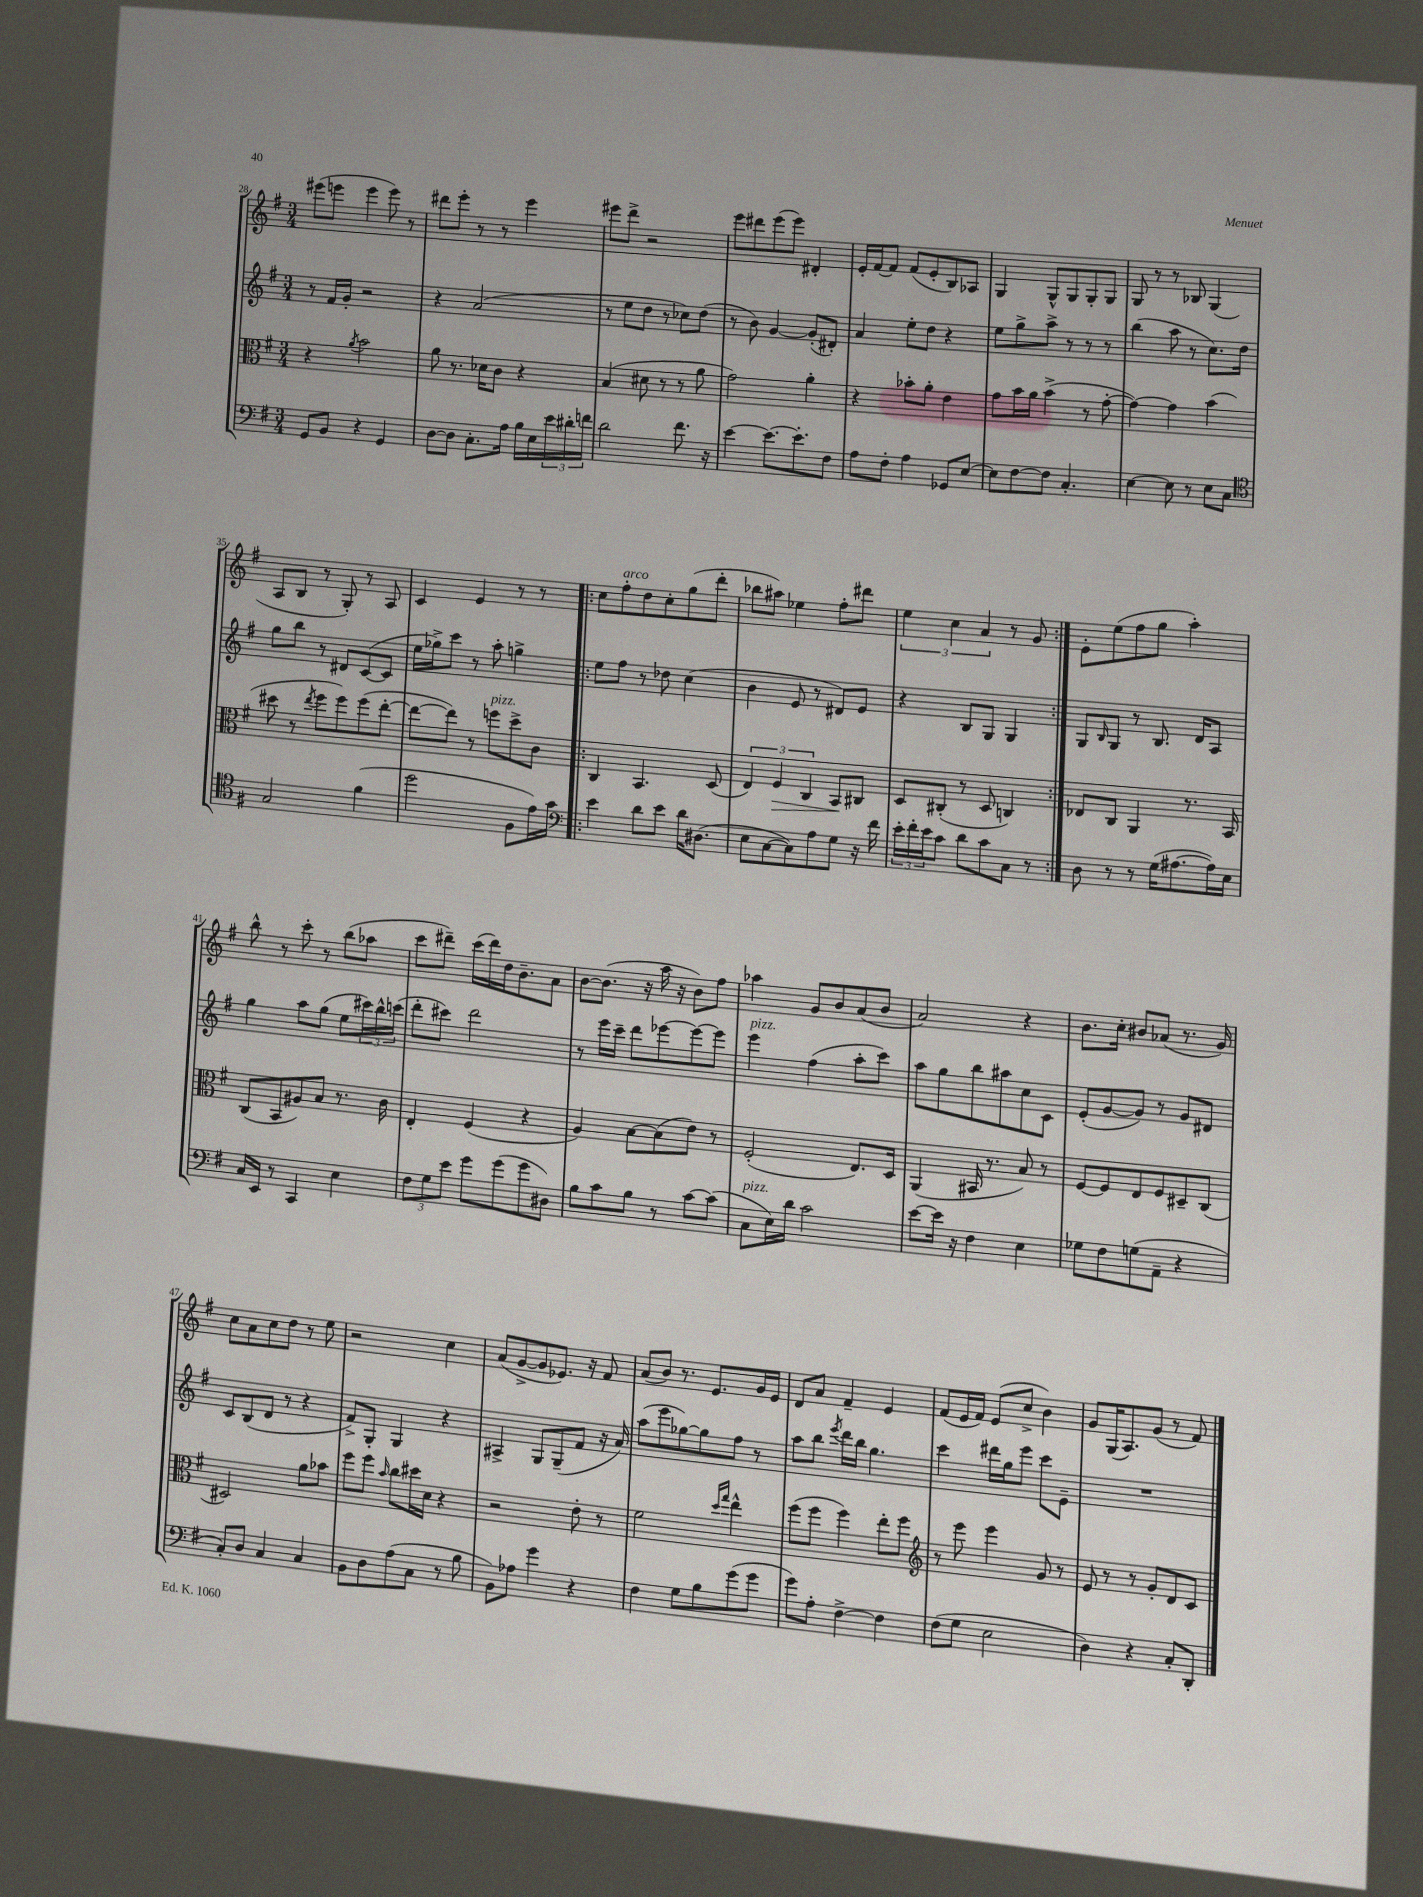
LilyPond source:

<<
\new StaffGroup <<
\new Staff = "s0" {
    \clef treble \key g \major \numericTimeSignature \time 3/4
    eis'''8( e'''8 e'''4 e'''8) r8 |
    dis'''8 e'''8-. r8 r8 e'''4 |
    eis'''8 d'''8-> r2 |
    e'''8 dis'''8 e'''8( e'''8) dis'4-. |
    e'16-. fis'16~ fis'8 fis'8( e'8-. b8) aes8 |
    g4 g8-^ g8 g8-. g8 |
    g8 r8 r8 bes8 g4( |
    a8 b8 r8 g8-.) r8 a8 |
    c'4 e'4 r8 r8 |
    \repeat volta 2 { c''8 fis''8-.^\markup { \italic "arco" } d''8 c''8-. g''8( d'''8-. |
    bes''8 ais''8) ees''4 fis''8-. dis'''8 |
    \tuplet 3/2 { e''4 c''4 a'4 } r8 g'8 | }
    e'8-. e''8( fis''8 g''8 a''4-.) |
    b''8-^ r8 c'''8-. r8 b''8( aes''8 |
    c'''8 dis'''8--) c'''16( dis'''16) d''16 b'8.-- a'8 |
    b'8~ b'8.( r16 a''16 r16 b'8) fis''8 |
    aes''4 g'8 b'8 a'8( b'8 |
    a'2) r4 |
    b'8. c''16-. bis'8 aes'8( r8. g'16) |
    c''8 a'8 c''8 d''8 r8 e''8 |
    r2 c''4 |
    a'8( g'8~-> g'8 ees'8.) r16 fis'8 |
    a'8( b'8) r8. e'8. g'16 e'16 |
    d'8 a'8 fis'4-- e'4 |
    fis'8( e'16 fis'16) e'8( c''8-> b'4) |
    g'8 g16( a8.) g'8( r8 fis'8) \bar "|." |
}
\new Staff = "s1" {
    \clef treble \key g \major \numericTimeSignature \time 3/4
    r8 fis'16 g'16-. r2 |
    r4 a'2( |
    r8 e''8 d''8 r8 ces''8) d''8( |
    r8 b'8) g'4~ g'8-.( dis'8-.) |
    a'4 e''8-. d''8 r4 |
    e''8 g''8-> a''8-> r8 r8 r8 |
    b''4( a''8 r8 c''8.) d''16 |
    g''8 b''8 r8 dis'8 c'8~( c'8 |
    e''16 ges''16->) c'''8 r8 a''8-. g''4-> |
    \repeat volta 2 { e''8 fis''8 r8 des''8 c''4( |
    b'4 e'8 r8 dis'8) e'8 |
    r4 b8 g8 g4 | }
    g8 \grace { b16 } g8 r8 b8. d'16 a8 |
    g''4 a''8 g''8( e''8 \tuplet 3/2 { cis'''16) b''16-^ c'''16( } |
    d'''8-. cis'''8) d'''2 |
    r8 e'''16 c'''16-- d'''8 ees'''8~ ees'''8~ ees'''8 |
    e'''4^\markup { \italic "pizz." } fis''4( a''8-. c'''8) |
    a''8 g''8 b''8 ais''8 c''8 c'8 |
    e'8-.( g'8~ g'8) r8 g'8 dis'8 |
    c'8 b8( d'8 r8 r4 |
    fis'8->) g8-. g4 r4 |
    ais4-> g8 g8--( fis'8 r16 a'16) |
    a''8( e'''8 ges''8~) ges''8 fis''8 r8 |
    a''8 b''8 \acciaccatura { e'''8 } d'''16 b''16 g''4. |
    c'''4 dis'''16 g''16 e'''8 c'''8 e'8-- |
    R2. \bar "|." |
}
\new Staff = "s2" {
    \clef alto \key g \major \numericTimeSignature \time 3/4
    r4 \acciaccatura { a'8 } b'2 |
    a'8 r8. des'16 c'8 r4 |
    b4( dis'8 r8 r8 a'8 |
    g'2) a'4-. |
    r4 bes'8-. a'8-. e'4 |
    g'8 b'16 a'16 b'4->( r8 g'8~-. |
    g'4~) g'4 b'4( |
    dis''8 r8 \acciaccatura { e''8 } fis''8 fis''8) fis''8( e''8~-. |
    e''8~ e''8) r8 f''8^\markup { \italic "pizz." } d''8-> c'8 |
    \repeat volta 2 { c4 b,4. d8( |
    \tuplet 3/2 { e4) fis4\> c4 } b,8\! cis8 |
    d8 cis8-.( r8 d8 c4) | }
    ees8 c8 a,4 r8. b,16 |
    c8( b,8 ais8) b8 r8. c'16 |
    e4-. fis4( r4 |
    a4) b8~ b8( e'8) r8 |
    fis2-.( e8.) d16 |
    a,4( bis,16 r8. b8) r8 |
    fis8~ fis8 e8 fis8 dis8-- c8( |
    dis2) a'8 bes'8 |
    fis''8 fis''8 \grace { b'16 } c''8 dis''16 d'16 r4 |
    r2 e'8-. r8 |
    fis'2 \grace { d''16 g''16 } e''4-^ |
    fis''8( fis''8 fis''4) e''8-. fis''8 |
    \clef treble r8 e'''8 e'''4 g'8 r8 |
    e'8 r8 r8 g'8-. d'8 c'8 \bar "|." |
}
\new Staff = "s3" {
    \clef bass \key g \major \numericTimeSignature \time 3/4
    g,8 b,8 r4 g,4 |
    d8~ d8 c8.-. a16 b16 e16 \tuplet 3/2 { e'16 dis'16-. f'16 } |
    d'2 fis'8. r16 |
    e'4~ e'8.~ e'8.-. fis8 |
    a8 fis8-. a4 ges,8 e8~ |
    e8 fis8~ fis8 c4.-. |
    e4~ e8 r8 e8 c8 |
    \clef tenor g2 fis'4( |
    d''2 fis8 e'16) g'16 |
    \repeat volta 2 { \clef bass e'4 d'8 e'8 d'16 dis8.( |
    e8 c8~ c8) a8 g8 r16 fis'16 |
    \tuplet 3/2 { e'16-. fis'16-. e'16 } c'8 d'8 c'8 c8 r8 | }
    d8 r8 r8 g16( ais8.~ ais16) e16 |
    c16 e,16 r8 c,4 e4 |
    \tuplet 3/2 { fis8 g8 e'8 } g'8 g'8( g'8 dis8) |
    b8 c'8 b8 r8 c'8~ c'8( |
    c8^\markup { \italic "pizz." } e16) d'16 c'2 |
    e'8~ e'16 r16 fis4 e4 |
    ges8 fis8 g8( a,8-- r4 |
    c8-.) d8 c4 c4 |
    b,8 d8 a8( c8 r8 b8 |
    b,8) aes8 g'4 r4 |
    fis4 g8 b8 g'8( g'8 |
    g'8) a8-. fis4~-> fis4 |
    fis8( g8 e2 |
    d4) r4 c8-. d,8-. \bar "|." |
}
>>
>>
\layout { \context { \Score currentBarNumber = #28 } }
